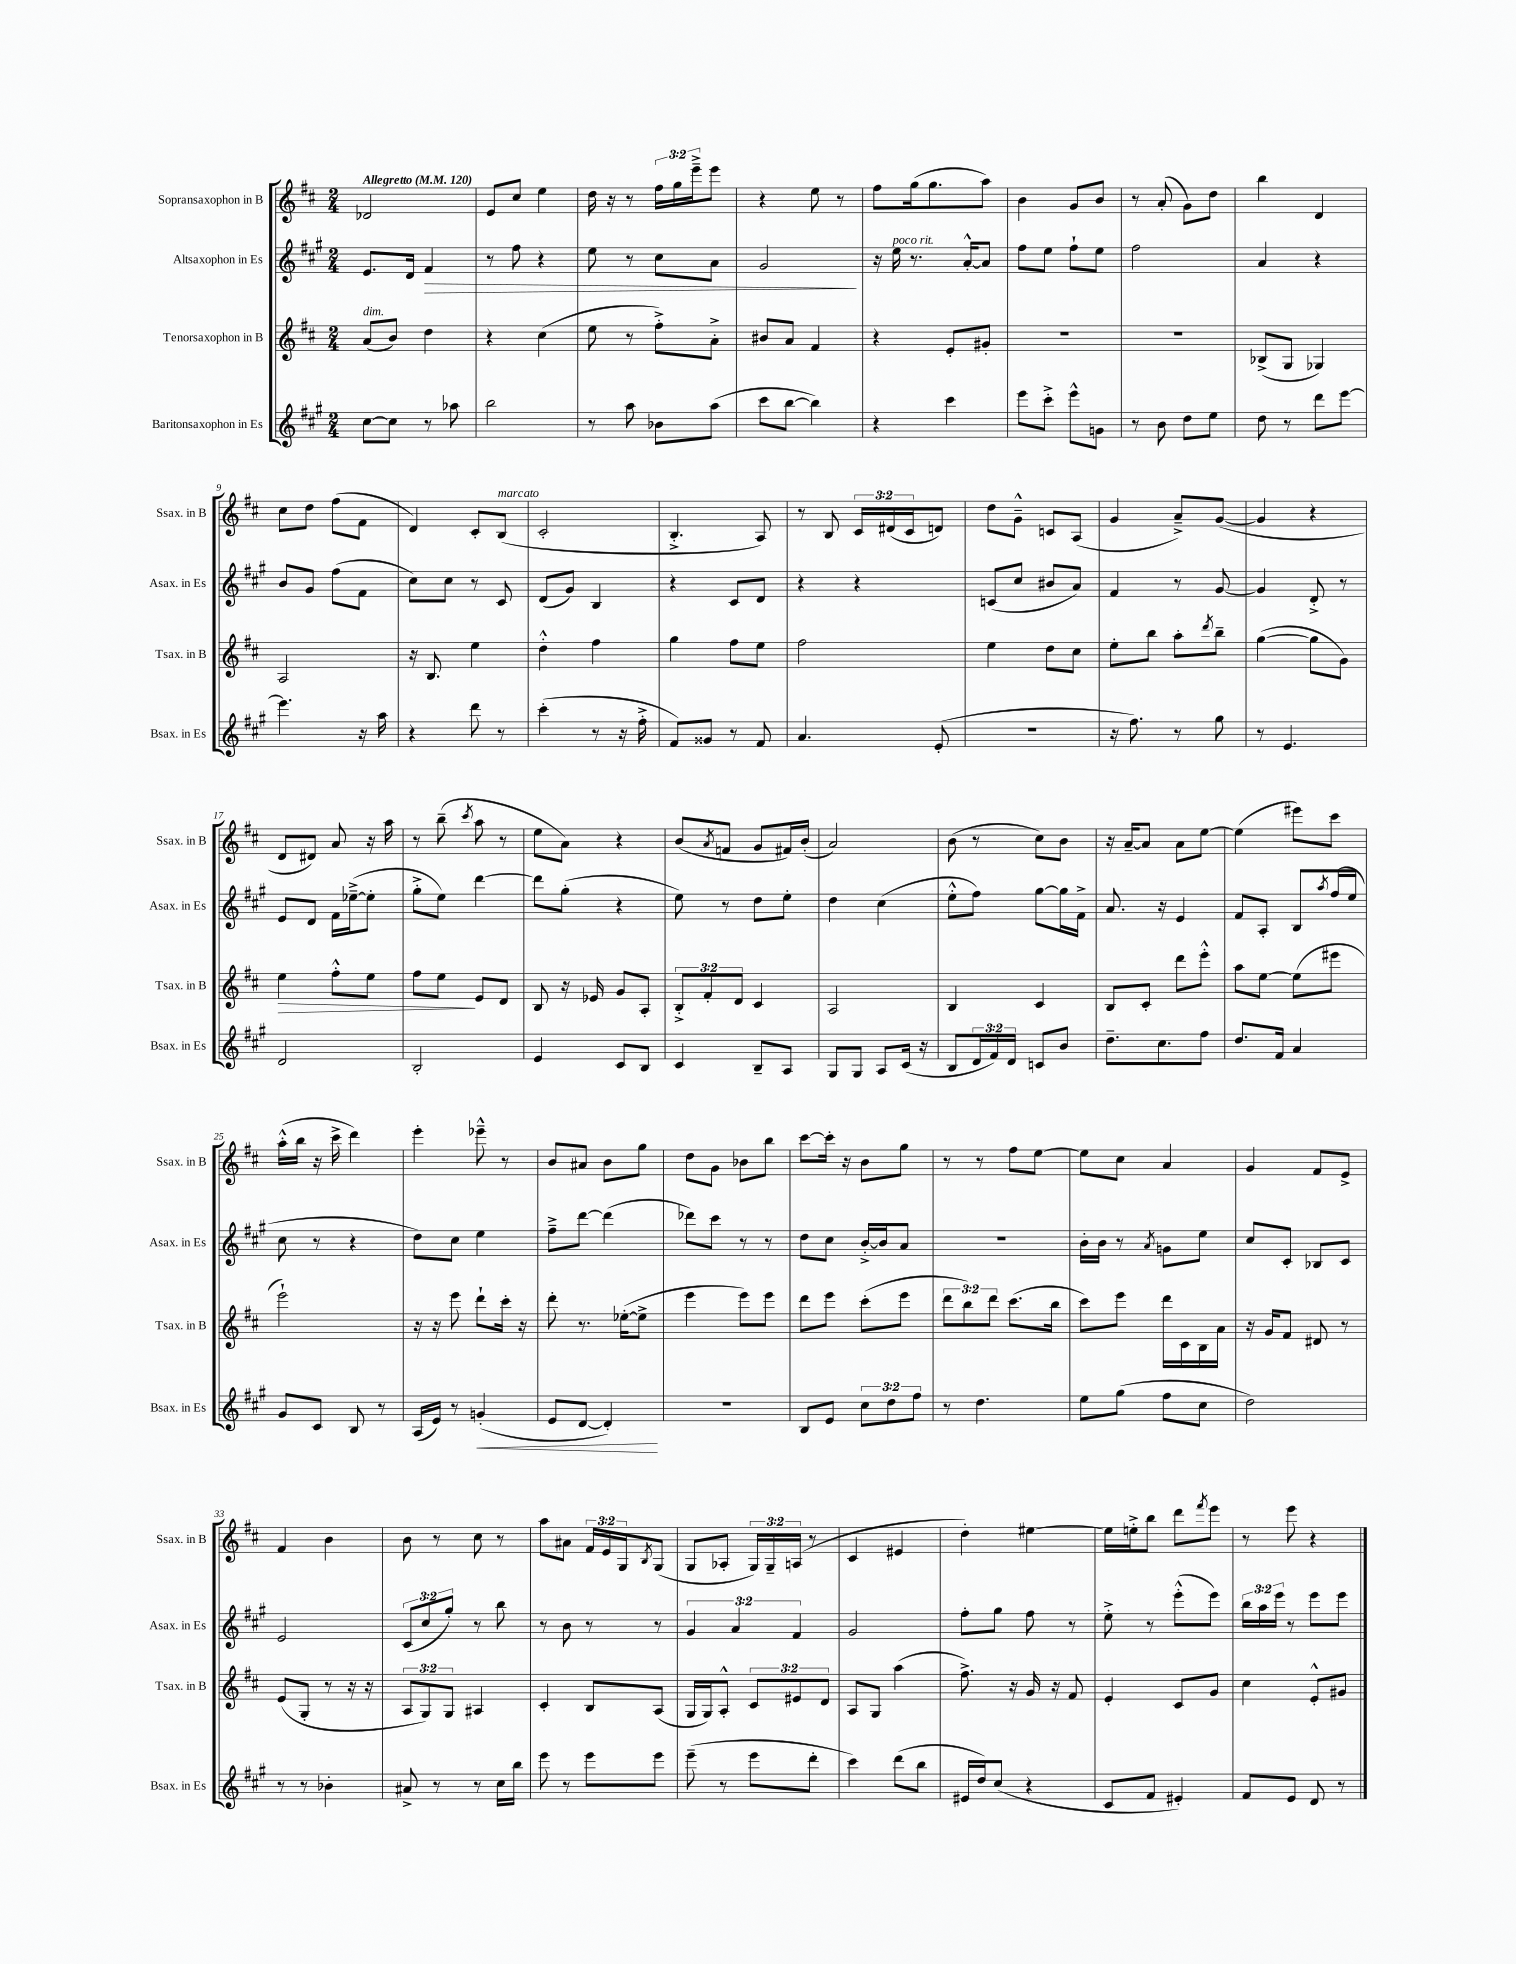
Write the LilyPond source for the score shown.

<<
\new StaffGroup <<
\new Staff = "s0" \with { instrumentName = "Sopransaxophon in B" shortInstrumentName = "Ssax. in B" } {
    \clef treble \key d \major \numericTimeSignature \time 2/4 \override Staff.TupletNumber.text = #tuplet-number::calc-fraction-text \tempo "Allegretto" 4 = 120
    des'2 |
    e'8 cis''8 e''4 |
    d''16 r16 r8 \tuplet 3/2 { fis''16 g''16 e'''16---> } e'''8 |
    r4 e''8 r8 |
    fis''8 g''16( g''8. a''8) |
    b'4 g'8 b'8 |
    r8 a'8-.( g'8) d''8 |
    b''4 d'4 |
    cis''8 d''8 fis''8( fis'8 |
    d'4) cis'8-. b8^\markup { \italic "marcato" }( |
    cis'2-. |
    b4.-.-> a8) |
    r8 b8 \tuplet 3/2 { cis'16 dis'16( cis'16 } d'8) |
    d''8 g'8---^ c'8 a8( |
    g'4 a'8--->) g'8~( |
    g'4 r4 |
    d'8 dis'8) a'8 r16 a''16 |
    r8 b''8--( \acciaccatura { cis'''8 } a''8 r8 |
    e''8 a'8) r4 |
    b'8( \acciaccatura { a'8 } f'8 g'8 fis'16) b'16-.( |
    a'2) |
    b'8( r8 cis''8) b'8 |
    r16 a'16~-- a'8 a'8 e''8~ |
    e''4( eis'''8) cis'''8 |
    a''16-.-^( b''16 r16 cis'''16-> d'''4) |
    e'''4-. ees'''8---^ r8 |
    b'8 ais'8 b'8 g''8 |
    d''8 g'8 bes'8 b''8 |
    cis'''8~ cis'''16-. r16 b'8 g''8 |
    r8 r8 fis''8 e''8~ |
    e''8 cis''8 a'4 |
    g'4 fis'8 e'8-> |
    fis'4 b'4 |
    b'8 r8 cis''8 r8 |
    a''8 ais'8 \tuplet 3/2 { fis'16 e'16 g16 } \acciaccatura { b8 } g8( |
    g8 aes8-. \tuplet 3/2 { g16) g16-- a16( } r8 |
    cis'4 eis'4 |
    d''4-.) eis''4~ |
    eis''16 e''16-.-> b''8 d'''8 \acciaccatura { fis'''8 } e'''8 |
    r8 e'''8 r4 \bar "|." |
}
\new Staff = "s1" \with { instrumentName = "Altsaxophon in Es" shortInstrumentName = "Asax. in Es" } {
    \clef treble \key a \major \numericTimeSignature \time 2/4 \override Staff.TupletNumber.text = #tuplet-number::calc-fraction-text
    e'8. d'16 fis'4\> |
    r8 fis''8 r4 |
    e''8 r8 cis''8 a'8 |
    gis'2\! |
    r16 e''16^\markup { \italic "poco rit." } r8. a'16~-.-^ a'8 |
    fis''8 e''8 fis''8-! e''8 |
    fis''2 |
    a'4 r4 |
    b'8 gis'8 fis''8( fis'8 |
    cis''8) cis''8 r8 cis'8 |
    d'8( gis'8) b4 |
    r4 cis'8 d'8 |
    r4 r4 |
    c'8( cis''8 bis'8 a'8) |
    fis'4 r8 gis'8~ |
    gis'4 d'8-.-> r8 |
    e'8 d'8 fis'16 ees''16~--->( ees''8-. |
    gis''8-.-> e''8) d'''4~ |
    d'''8 gis''8-.( r4 |
    e''8) r8 d''8 e''8-. |
    d''4 cis''4( |
    e''8-.-^ fis''8) gis''8~ gis''16 fis'16-> |
    a'8. r16 e'4 |
    fis'8 a8-. b8 \acciaccatura { a''8 } fis''16( e''16 |
    cis''8 r8 r4 |
    d''8) cis''8 e''4 |
    fis''8---> d'''8~ d'''4( |
    des'''8) cis'''8 r8 r8 |
    d''8 cis''8 b'16~-.-> b'16 a'8 |
    R2 |
    b'16-. b'16 r8 \acciaccatura { a'8 } g'8 e''8 |
    cis''8 cis'8-. bes8 cis'8 |
    e'2 |
    \tuplet 3/2 { cis'8( cis''8 gis''8-.) } r8 b''8 |
    r8 b'8 r8 r8 |
    \tuplet 3/2 { gis'4 a'4 fis'4 } |
    gis'2 |
    fis''8-. gis''8 fis''8 r8 |
    e''8-.-> r8 e'''8-.-^( e'''8) |
    \tuplet 3/2 { b''16 a''16 e'''16 } r8 e'''8 e'''8 \bar "|." |
}
\new Staff = "s2" \with { instrumentName = "Tenorsaxophon in B" shortInstrumentName = "Tsax. in B" } {
    \clef treble \key d \major \numericTimeSignature \time 2/4 \override Staff.TupletNumber.text = #tuplet-number::calc-fraction-text
    a'8^\markup { \italic "dim." }( b'8) d''4 |
    r4 cis''4( |
    e''8 r8 fis''8-.->) a'8-.-> |
    bis'8 a'8 fis'4 |
    r4 e'8-. gis'8-. |
    R2 |
    R2 |
    bes8->( g8 ges4) |
    a2 |
    r16 b8. e''4 |
    d''4-.-^ fis''4 |
    g''4 fis''8 e''8 |
    fis''2 |
    e''4 d''8 cis''8 |
    e''8-. b''8 a''8-. \acciaccatura { d'''8 } b''8-- |
    g''4~( g''8 g'8) |
    e''4\> fis''8-.-^ e''8 |
    fis''8 e''8\! e'8 d'8 |
    b8 r16 ees'16 g'8 a8-. |
    \tuplet 3/2 { b8-.-> fis'8-. d'8 } cis'4 |
    a2 |
    b4 cis'4 |
    b8 cis'8-. d'''8 e'''8-.-^ |
    a''8 e''8~ e''8( eis'''8 |
    e'''2-!) |
    r16 r16 e'''8 d'''8-! cis'''16-. r16 |
    d'''8-. r8. ees''16~-.( ees''8-> |
    e'''4 e'''8) e'''8 |
    d'''8 e'''8 cis'''8-.( e'''8 |
    \tuplet 3/2 { d'''8 b''8) d'''8 } cis'''8.( b''16 |
    cis'''8) e'''8 d'''16 cis'16 b16 a'16 |
    r16 g'16 fis'8 dis'8 r8 |
    e'8( g8-. r8 r16 r16 |
    \tuplet 3/2 { a8 g8) g8 } ais4 |
    cis'4-. b8 a8( |
    g16 g16) a8-.-^ \tuplet 3/2 { cis'8 eis'8 d'8 } |
    a8 g8 a''4( |
    fis''8.->) r16 g'16 r16 fis'8 |
    e'4-. cis'8 g'8 |
    cis''4 e'8-.-^ gis'8 \bar "|." |
}
\new Staff = "s3" \with { instrumentName = "Baritonsaxophon in Es" shortInstrumentName = "Bsax. in Es" } {
    \clef treble \key a \major \numericTimeSignature \time 2/4 \override Staff.TupletNumber.text = #tuplet-number::calc-fraction-text
    cis''8~ cis''8 r8 aes''8 |
    b''2 |
    r8 a''8 bes'8 a''8( |
    cis'''8 b''8~ b''4) |
    r4 cis'''4 |
    e'''8 cis'''8-.-> e'''8-^ g'8 |
    r8 b'8 d''8 e''8 |
    d''8 r8 d'''8 e'''8~ |
    e'''4. r16 a''16 |
    r4 d'''8 r8 |
    cis'''4-.( r8 r16 fis''16-.-> |
    fis'8) gisis'8 r8 fis'8 |
    a'4. e'8-.( |
    R2 |
    r16 fis''8.) r8 gis''8 |
    r8 e'4. |
    d'2 |
    b2-. |
    e'4 cis'8 b8 |
    cis'4 b8-- a8 |
    gis8 gis8 a8 cis'16( r16 |
    b8 \tuplet 3/2 { d'16 fis'16) d'16 } c'8 b'8 |
    d''8.-- cis''8. fis''8 |
    d''8. fis'16 a'4 |
    gis'8 cis'8 b8 r8 |
    a16( e'16) r8 g'4-.\<( |
    e'8 d'8~ d'4-.\!) |
    R2 |
    b8 e'8 \tuplet 3/2 { cis''8 d''8 fis''8 } |
    r8 d''4. |
    e''8 gis''8( fis''8 cis''8 |
    d''2) |
    r8 r8 bes'4-. |
    ais'8-> r8 r8 cis''16 b''16 |
    e'''8 r8 e'''8 e'''8 |
    e'''8--( r8 e'''8 d'''8-. |
    cis'''4) d'''8( b''8 |
    eis'16 d''16) cis''8( r4 |
    cis'8 fis'8 eis'4-.) |
    fis'8 e'8 d'8 r8 \bar "|." |
}
>>
>>
